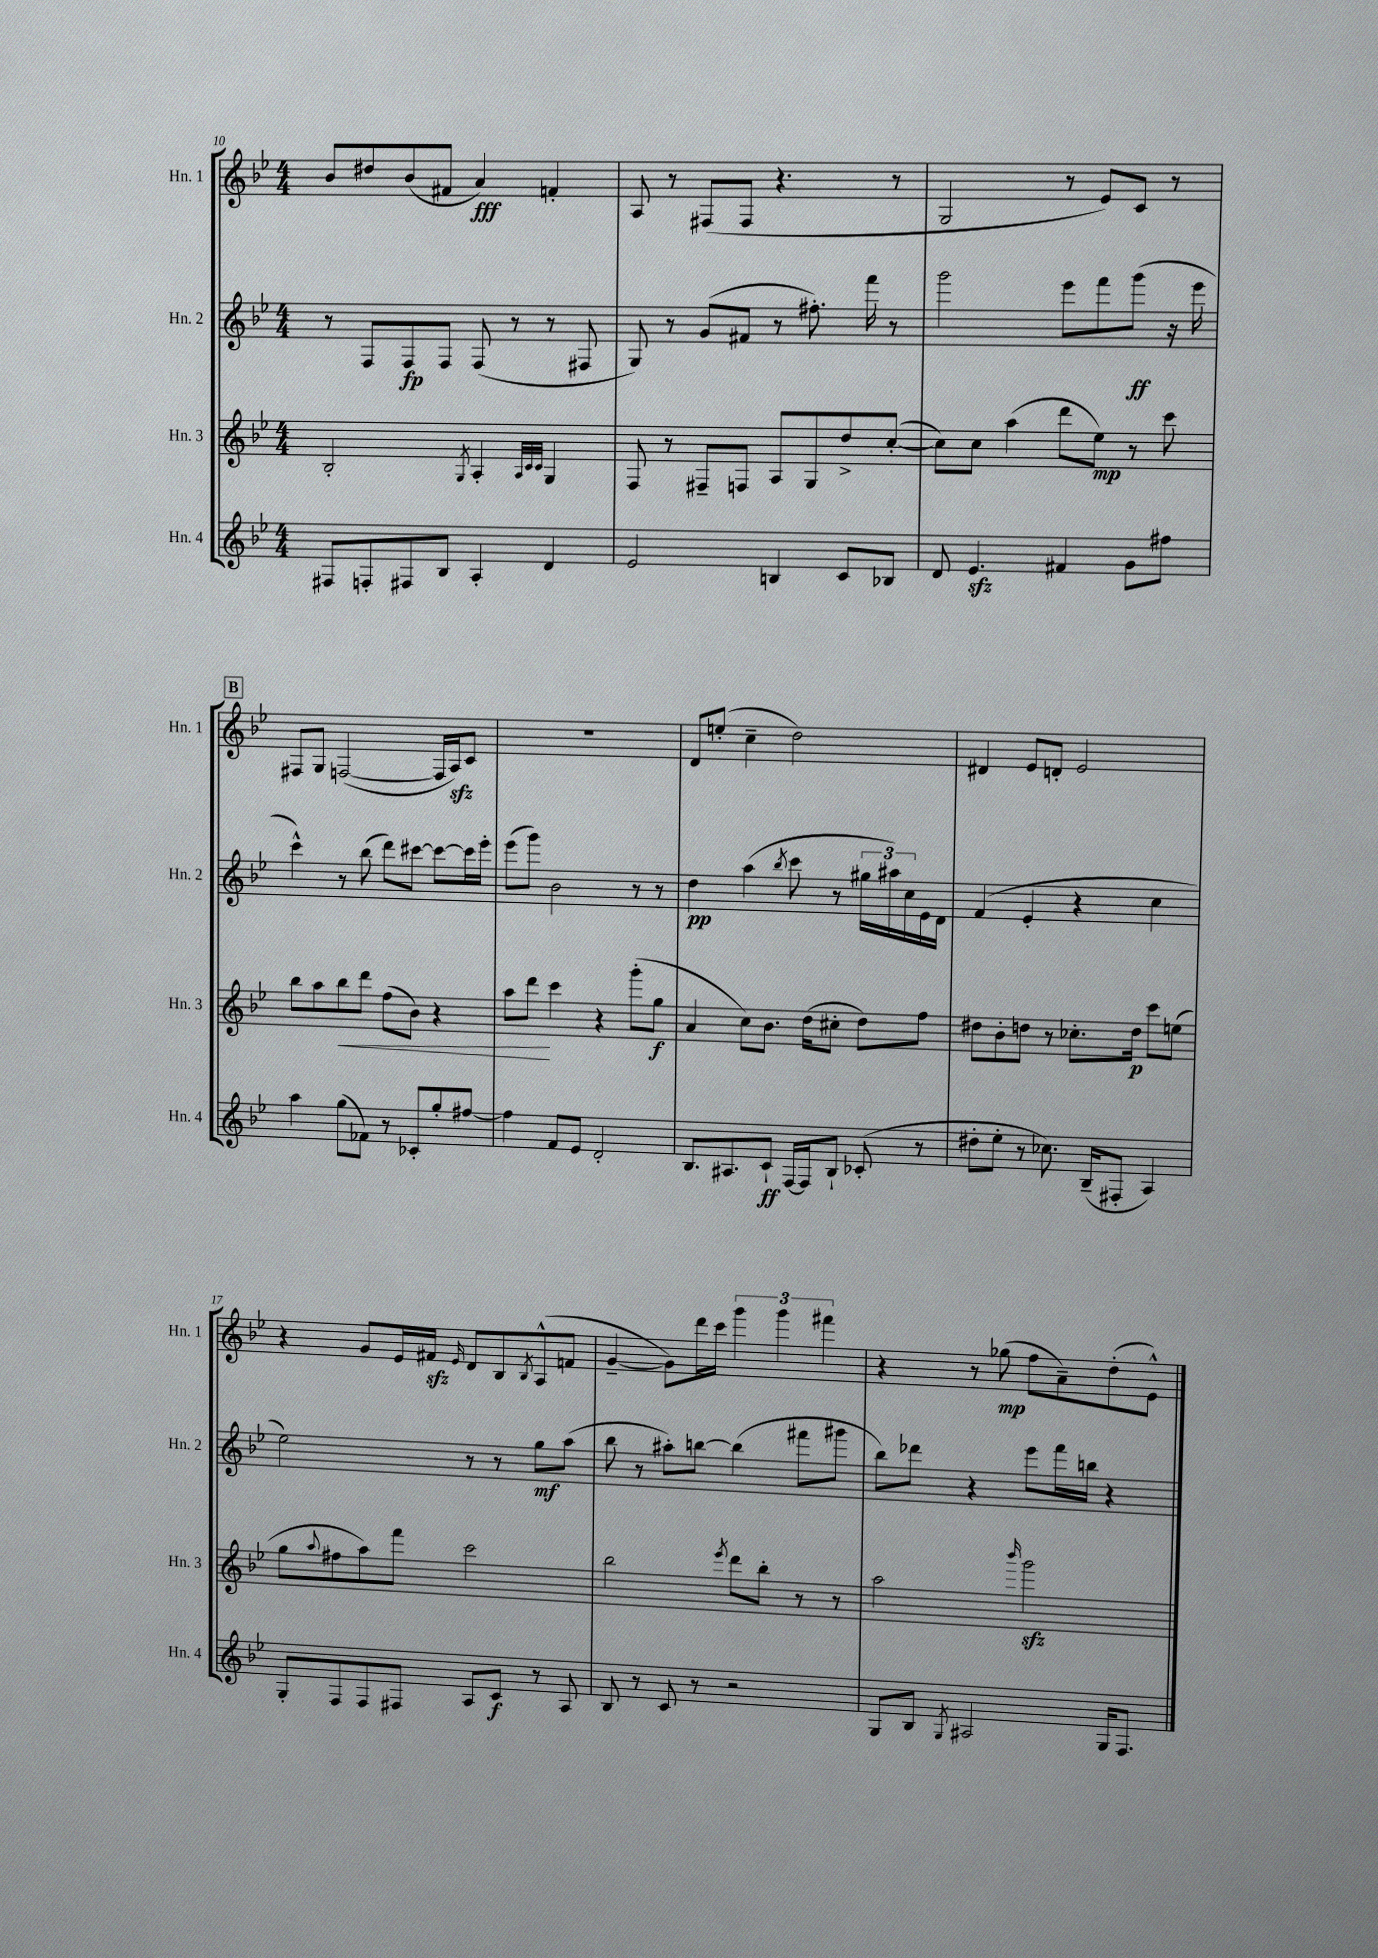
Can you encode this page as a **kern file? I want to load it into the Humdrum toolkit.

**kern	**dynam	**kern	**dynam	**kern	**dynam	**kern	**dynam
*part4	*part4	*part3	*part3	*part2	*part2	*part1	*part1
*staff4	*staff4	*staff3	*staff3	*staff2	*staff2	*staff1	*staff1
*I"Hn. 4	*	*I"Hn. 3	*	*I"Hn. 2	*	*I"Hn. 1	*
*I'Hn. 4	*	*I'Hn. 3	*	*I'Hn. 2	*	*I'Hn. 1	*
*clefG2	*	*clefG2	*	*clefG2	*	*clefG2	*
*k[b-e-]	*	*k[b-e-]	*	*k[b-e-]	*	*k[b-e-]	*
*M4/4	*	*M4/4	*	*M4/4	*	*M4/4	*
=10	=10	=10	=10	=10	=10	=10	=10
8F#X/L	.	2B-'/	.	8r	.	8b-/L	.
8Fn'/	.	.	.	8F/L	.	8dd#X/	.
8F#X/	.	.	.	8F/	fp	(8b-/	.
8B-/J	.	.	.	8F/J	.	8f#X/J	.
.	.	8qG/	.	.	.	.	.
4A'/	.	4A'/	.	(8F/	.	4a/)	fff
.	.	.	.	8r	.	.	.
.	.	32qqA/LLL	.	.	.	.	.
.	.	32qqc/	.	.	.	.	.
.	.	32qqc/JJJ	.	.	.	.	.
4d/	.	4G/	.	8r	.	4fn'/	.
.	.	.	.	8F#X/	.	.	.
=11	=11	=11	=11	=11	=11	=11	=11
2e-/	.	8F/	.	8G/)	.	8A/	.
.	.	8r	.	8r	.	8r	.
.	.	8F#X~/L	.	(8g/L	.	(8F#X/L	.
.	.	8Fn/J	.	8f#X/J	.	8F#/J	.
4Bn/	.	8A/L	.	8r	.	4.r	.
.	.	8G/	.	8.ff#X'\)	.	.	.
8c/L	.	8dd^/	.	.	.	.	.
.	.	.	.	16fff\	.	.	.
8B-X/J	.	([8cc'/J	.	8r	.	8r	.
=12	=12	=12	=12	=12	=12	=12	=12
8d/	.	8cc\L])	.	2ggg\	.	2G/	.
4.e-zz/	.	8cc\J	.	.	.	.	.
.	.	(4aa\	.	.	.	.	.
4f#X/	.	8ddd\L	.	8eee-\L	.	8r	.
.	.	8ee-\J)	mp	8fff\	.	8e-/L)	.
8g\L	.	8r	.	(8ggg\J	ff	8c/J	.
8ff#X\J	.	8ccc\	.	16r	.	8r	.
.	.	.	.	16eee-\	.	.	.
!!LO:LB:g=z
!!LO:REH:place=s1:t=B
=13	=13	=13	=13	=13	=13	=13	=13
4aa\	.	8bb-\L	.	4ccc^^\)	.	8F#X/L	.
.	.	8aa\	.	.	.	8G/J	.
!	!	!	!LO:HP:b	!	!	!	!
(8gg\L	.	8bb-\	<	8r	.	([2Fn/	.
8f-X\J)	.	8ddd\J	.	(8bb-\	.	.	.
8r	.	(8ff\L	.	8ddd\L)	.	.	.
8c-X'/L	.	8b-\J)	.	[8ccc#X\J	.	.	.
8gg'/	.	4r	.	8ccc#\L_	.	16F/LL]	.
.	.	.	.	.	.	16Azz/J)	.
[8ff#X/J	.	.	.	16ccc#\L]	.	8c/J	.
.	.	.	.	16eee-'\JJ	.	.	.
=14	=14	=14	=14	=14	=14	=14	=14
4ff#\]	.	8aa\L	.	(8eee-\L	.	1r	.
.	.	8ddd\J	.	8ggg\J)	.	.	.
8f/L	.	4ccc\	[	2b-\	.	.	.
8e-/J	.	.	.	.	.	.	.
2d'/	.	4r	.	.	.	.	.
.	.	(8ggg'\L	.	8r	.	.	.
.	.	8gg\J	f	8r	.	.	.
=15	=15	=15	=15	=15	=15	=15	=15
8.B-/L	.	4a/	.	4dd\	pp	8d/L	.
.	.	.	.	.	.	(8een'/J	.
8.A#X/	.	.	.	.	.	.	.
.	.	8cc\L)	.	(4aa\	.	4cc~\	.
8c`/J	ff	8.b-\J	.	.	.	.	.
.	.	.	.	8qbb-/	.	.	.
[16F/LL	.	.	.	8ccc\	.	2dd\)	.
16F/J]	.	(16dd\KL	.	.	.	.	.
8B-`/J	.	8cc#X'\J	.	8r	.	.	.
(8c-X'/	.	8dd\L)	.	24gg#X\LL	.	.	.
.	.	.	.	24aa#X\)	.	.	.
.	.	.	.	24cc\	.	.	.
8r	.	8ff\J	.	16e-\	.	.	.
.	.	.	.	16d\JJ	.	.	.
=16	=16	=16	=16	=16	=16	=16	=16
8dd#X'\L	.	8dd#X\L	.	(4f/	.	4d#X/	.
8ee-'\J	.	8b-'\	.	.	.	.	.
8r	.	8ddn\J	.	4e-'/	.	8e-/L	.
8.cc-X\)	.	8r	.	.	.	8dn'/J	.
.	.	8.cc-X'\L	.	4r	.	2e-/	.
(16B-~/KL	.	.	.	.	.	.	.
8F#X'/J	.	.	.	.	.	.	.
.	.	16dd\Jk	p	.	.	.	.
4A/)	.	8ccc\L	.	4cc\	.	.	.
.	.	(8een\J	.	.	.	.	.
!!LO:LB:g=z
=17	=17	=17	=17	=17	=17	=17	=17
8G'/L	.	8gg\L	.	2ee-\)	.	4r	.
.	.	8qqaa/	.	.	.	.	.
8F/	.	8ff#X\	.	.	.	.	.
8F/	.	8aa\)	.	.	.	8g/L	.
8F#X/J	.	8fff\J	.	.	.	16e-/L	.
.	.	.	.	.	.	16f#Xzz/JJ	.
.	.	.	.	.	.	16qqe-/	.
8A/L	.	2ccc\	.	8r	.	8d/L	.
8c/J	f	.	.	8r	.	8B-/	.
.	.	.	.	.	.	8qB-/	.
8r	.	.	.	8gg\L	mf	(8A^^/	.
8A/	.	.	.	(8aa\J	.	8fn/J	.
=18	=18	=18	=18	=18	=18	=18	=18
8B-/	.	2bb-\	.	8bb-\	.	[4g~/	.
8r	.	.	.	8r	.	.	.
8c/	.	.	.	8aa#X'\L)	.	8g\L])	.
8r	.	.	.	[8bbn\J	.	16ddd\L	.
.	.	.	.	.	.	16ccc\JJ	.
.	.	8qeee-/	.	.	.	.	.
2r	.	8ddd\L	.	(4bb\]	.	6ggg\	.
.	.	8bb-'\J	.	.	.	.	.
.	.	.	.	.	.	6ggg\	.
.	.	8r	.	8fff#X\L	.	.	.
.	.	.	.	.	.	6fff#X\	.
.	.	8r	.	8ggg#X\J	.	.	.
=19	=19	=19	=19	=19	=19	=19	=19
8G/L	.	2aa\	.	8bb-\L)	.	4r	.
8B-/J	.	.	.	8ddd-X\J	.	.	.
8qG/	.	.	.	.	.	.	.
2A#X/	.	.	.	4r	.	8r	.
.	.	.	.	.	.	(8gg-X\	mp
.	.	16qqbbb-/	.	.	.	.	.
.	.	2gggzz\	.	8eee-\L	.	8ff\L	.
.	.	.	.	16fff\L	.	8a~\)	.
.	.	.	.	16bbn\JJ	.	.	.
16G/KL	.	.	.	4r	.	(8dd'\	.
8.F/J	.	.	.	.	.	.	.
.	.	.	.	.	.	8e-^^\J)	.
==	==	==	==	==	==	==	==
*-	*-	*-	*-	*-	*-	*-	*-
